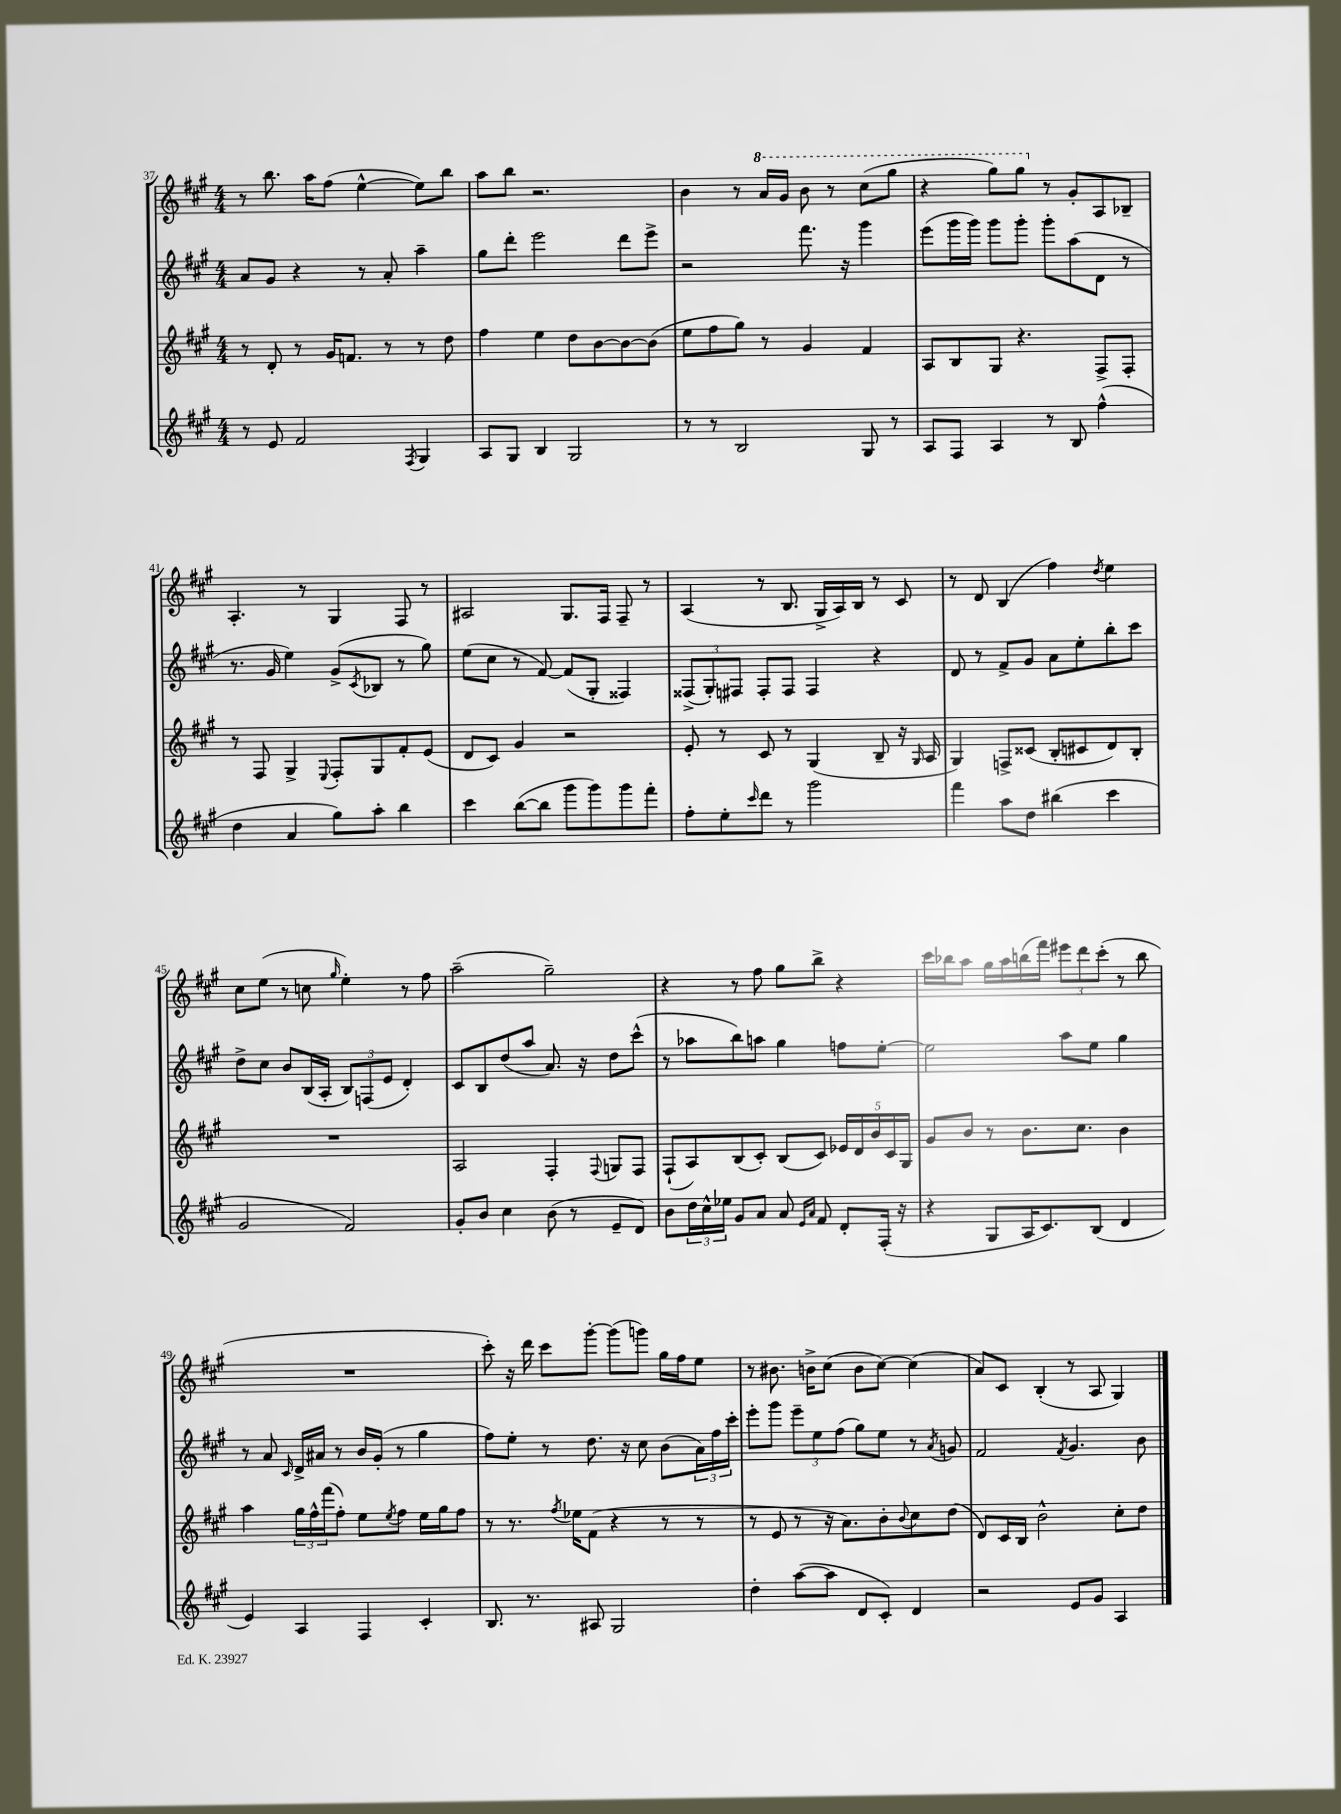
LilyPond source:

<<
\new StaffGroup <<
\new Staff = "s0" {
    \clef treble \key a \major \numericTimeSignature \time 4/4
    r8 b''8. a''16 fis''8( e''4~-^ e''8) b''8 |
    a''8 b''8 r2. |
    b'4 r8 \ottava #1 a''16 gis''16 b''8 r8 cis'''8( gis'''8 |
    r4 gis'''8) gis'''8 \ottava #0 r8 gis'8-. a8 bes8-- |
    a4.-. r8 gis4 fis8 r8 |
    ais2 gis8. fis16 fis8-- r8 |
    a4( r8 b8. gis16-> a16) b16 r8 cis'8 |
    r8 d'8 b4( fis''4) \acciaccatura { d''8 } e''4 |
    cis''8 e''8( r8 c''8 \grace { gis''16 } e''4-.) r8 fis''8 |
    a''2--( gis''2--) |
    r4 r8 fis''8 gis''8 b''8-> r4 |
    cis'''16 bes''16 a''8 gis''16 a''16 b''16( fis'''16) \tuplet 3/2 { eis'''8 d'''8 cis'''8-.( } r8 b''8 |
    R1 |
    cis'''8-.) r16 d'''16 cis'''8 gis'''8~-. gis'''8( g'''8) gis''16 fis''16 e''8 |
    r8 bis'8. b'16-> cis''8( b'8 cis''8~) cis''4( |
    a'8) cis'8 b4-.( r8 a8 gis4) \bar "|." |
}
\new Staff = "s1" {
    \clef treble \key a \major \numericTimeSignature \time 4/4
    a'8 gis'8 r4 r8 a'8-. a''4-- |
    gis''8 d'''8-. e'''2 d'''8 e'''8-> |
    r2 fis'''8. r16 gis'''4 |
    e'''8( gis'''16 gis'''16) gis'''8 gis'''8-. gis'''8-. a''8( d'8 r8 |
    r8. gis'16 e''4) gis'8->( \acciaccatura { cis'8 } bes8 r8 gis''8) |
    e''8( cis''8 r8 fis'8~) fis'8( gis8-. fisis4) |
    \tuplet 3/2 { fisis8->( gis8-.) fis8 } fis8-. fis8 fis4 r4 |
    d'8 r8 fis'8-> gis'8 a'8 e''8-. b''8-. cis'''8 |
    d''8-> cis''8 b'8 b16( a16-. \tuplet 3/2 { b8) f8( e'8 } d'4-.) |
    cis'8 b8 d''8( a''8 a'8.) r16 d''8 cis'''8-^( |
    r8 aes''8 b''8) a''8 gis''4 f''8 e''8~-. |
    e''2 a''8 e''8 gis''4 |
    r8 a'8 \grace { cis'16 } d'16-> ais'16 r8 b'16 gis'16-.( r8 gis''4 |
    fis''8) e''8-. r8 d''8. r16 cis''8 b'8( \tuplet 3/2 { a'16) fis''16 cis'''16-. } |
    e'''8-. gis'''8 \tuplet 3/2 { e'''8-- e''8 fis''8( } gis''8) e''8 r8 \acciaccatura { a'8 } g'8 |
    fis'2 \acciaccatura { fis'8 } gis'4. b'8 \bar "|." |
}
\new Staff = "s2" {
    \clef treble \key a \major \numericTimeSignature \time 4/4
    r8 d'8-. r8 gis'16 f'8. r8 r8 d''8 |
    fis''4 e''4 d''8 b'8~ b'8~ b'8( |
    e''8 fis''8 gis''8) r8 gis'4 fis'4 |
    a8 b8 gis8 r4. fis8-> fis8-. |
    r8 fis8 gis4-> \appoggiatura { e8 } fis8-. gis8 fis'8-. e'8( |
    d'8 cis'8) gis'4 r2 |
    e'8-. r8 cis'8 r8 gis4( b8-- r16 \grace { gis16 } a16 |
    gis4) f8-> cisis'8( b8-. cis'8 d'8) b8-. |
    R1 |
    a2 fis4-. \appoggiatura { fis8 } g8 fis8 |
    fis8-!( a8) b8( cis'8-.) b8( cis'8) \tuplet 5/4 { ees'16 d'16 b'16 cis'16 gis16 } |
    gis'8 b'8 r8 b'8. cis''8. b'4 |
    a''4 \tuplet 3/2 { gis''16 fis''16-^ fis'''16( } fis''8-.) e''8 \acciaccatura { e''8 } fis''8 e''16 gis''16 fis''8 |
    r8 r8. \acciaccatura { fis''8 } ees''16 fis'8( r4 r8 r8 |
    r8 e'8 r8 r16 a'8.) b'8-. \appoggiatura { b'8 } cis''8 d''8( |
    d'8) cis'16 b16 b'2-^ cis''8-. d''8 \bar "|." |
}
\new Staff = "s3" {
    \clef treble \key a \major \numericTimeSignature \time 4/4
    r8 e'8 fis'2 \acciaccatura { fis8 } gis4 |
    a8 gis8 b4 gis2 |
    r8 r8 b2 gis8 r8 |
    a8 fis8 a4 r8 b8 fis''4-^( |
    d''4 a'4 gis''8) a''8-. b''4 |
    cis'''4 b''8~( b''8 gis'''8 gis'''8) gis'''8 fis'''8-. |
    fis''8-. e''8-. \grace { cis'''16 } d'''8 r8 gis'''2 |
    fis'''4 a''8 d''8 bis''4( cis'''4 |
    gis'2 fis'2) |
    gis'8-. b'8 cis''4 b'8( r8 e'8-- d'8) |
    b'8 \tuplet 3/2 { d''16 cis''16-^ ees''16 } gis'8 a'8 a'8 \grace { e'16 a'16 } fis'8 d'8-. fis16-.( r16 |
    r4 gis8 a16 cis'8.) b8( d'4 |
    e'4) a4 fis4 cis'4-. |
    b8. r8. ais8 gis2 |
    d''4-. a''8~( a''8 d'8 cis'8-.) d'4 |
    r2 e'8 gis'8 a4 \bar "|." |
}
>>
>>
\layout { \context { \Score currentBarNumber = #37 } }
